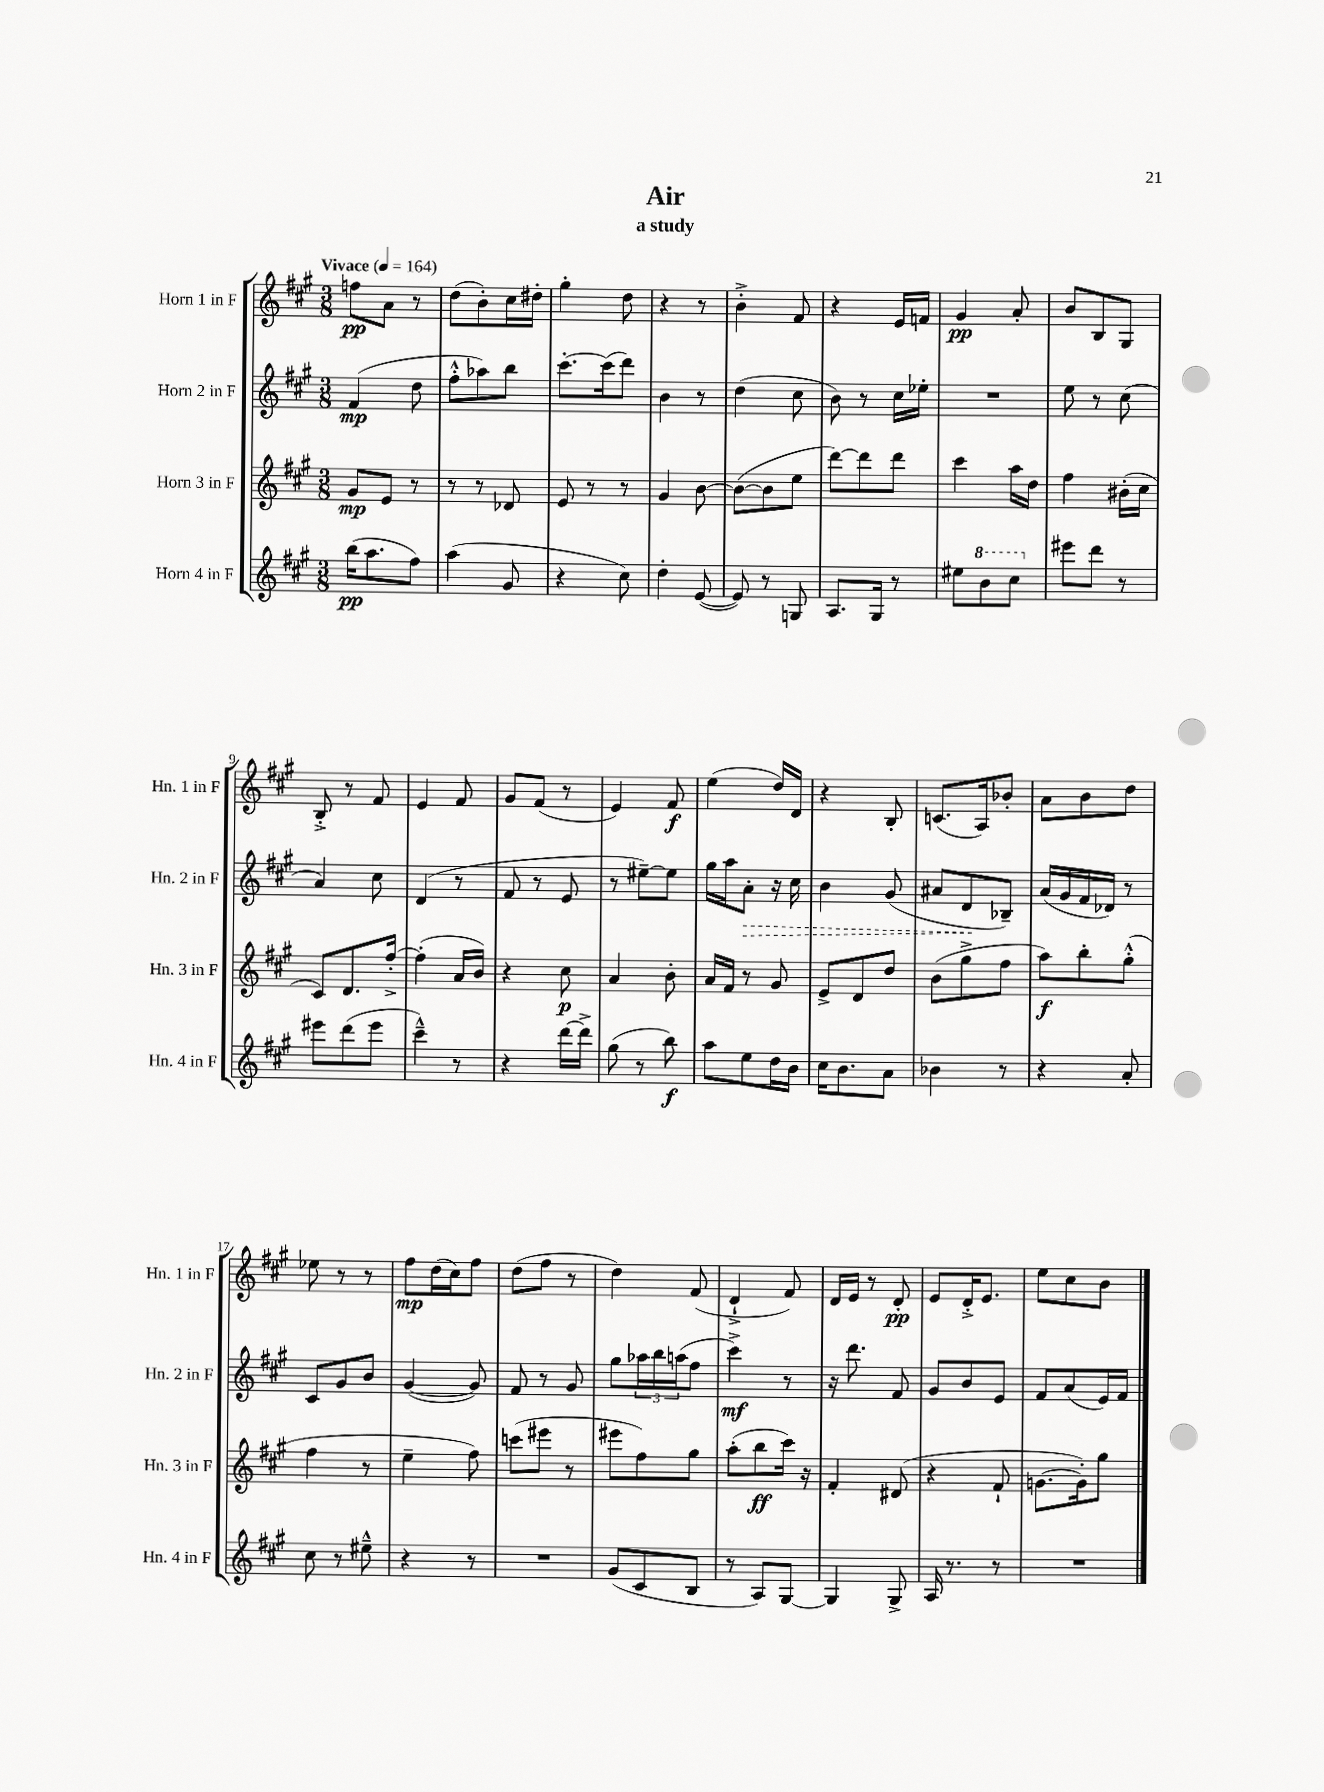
\header { title = "Air" subtitle = "a study" }
<<
\new StaffGroup <<
\new Staff = "s0" \with { instrumentName = "Horn 1 in F" shortInstrumentName = "Hn. 1 in F" } {
    \clef treble \key a \major \numericTimeSignature \time 3/8 \tempo "Vivace" 4 = 164
    f''8\pp a'8 r8 |
    d''8( b'8-.) cis''16 dis''16-. |
    gis''4-. d''8 |
    r4 r8 |
    b'4-.-> fis'8 |
    r4 e'16 f'16 |
    gis'4\pp a'8-. |
    b'8 b8 gis8 |
    b8-.-> r8 fis'8 |
    e'4 fis'8 |
    gis'8 fis'8( r8 |
    e'4) fis'8\f |
    e''4( d''16) d'16 |
    r4 b8-. |
    c'8.( a16) bes'8-. |
    a'8 b'8 d''8 |
    ees''8 r8 r8 |
    fis''8\mp d''16( cis''16) fis''8 |
    d''8( fis''8 r8 |
    d''4) fis'8( |
    d'4-!-> fis'8) |
    d'16 e'16 r8 d'8-.\pp |
    e'8 d'16-.-> e'8. |
    e''8 cis''8 b'8 \bar "|." |
}
\new Staff = "s1" \with { instrumentName = "Horn 2 in F" shortInstrumentName = "Hn. 2 in F" } {
    \clef treble \key a \major \numericTimeSignature \time 3/8
    fis'4\mp( d''8 |
    fis''8-.-^ aes''8) b''8 |
    cis'''8.~-. cis'''16( d'''8) |
    b'4 r8 |
    d''4( cis''8 |
    b'8) r8 cis''16 ees''16-. |
    R4. |
    e''8 r8 cis''8( |
    a'4) cis''8 |
    d'4( r8 |
    fis'8 r8 e'8 |
    r8 eis''8~--) eis''8 |
    gis''16 a''16 \once \override Hairpin.style = #'dashed-line a'8-.\> r16 cis''16 |
    b'4 gis'8( |
    ais'8 d'8\! bes8--) |
    a'16( gis'16 fis'16 des'16) r8 |
    cis'8 gis'8 b'8 |
    gis'4~( gis'8) |
    fis'8 r8 gis'8 |
    gis''8 \tuplet 3/2 { aes''16 b''16 a''16( } fis''8 |
    cis'''4->\mf) r8 |
    r16 d'''8. fis'8 |
    gis'8 b'8 e'8 |
    fis'8 a'8( e'16) fis'16 \bar "|." |
}
\new Staff = "s2" \with { instrumentName = "Horn 3 in F" shortInstrumentName = "Hn. 3 in F" } {
    \clef treble \key a \major \numericTimeSignature \time 3/8
    gis'8\mp e'8 r8 |
    r8 r8 des'8 |
    e'8 r8 r8 |
    gis'4 b'8~ |
    b'8~( b'8 e''8 |
    d'''8~) d'''8 d'''8 |
    cis'''4 a''16 d''16 |
    fis''4 bis'16-.( cis''16 |
    cis'8) d'8. fis''16~-.-> |
    fis''4-.( a'16 b'16) |
    r4 cis''8\p |
    a'4 b'8-. |
    a'16 fis'16 r8 gis'8 |
    e'8-> d'8 d''8 |
    b'8( gis''8-> fis''8 |
    a''8\f) b''8-. gis''8-.-^( |
    fis''4 r8 |
    e''4-- fis''8) |
    c'''8( eis'''8 r8 |
    eis'''8 fis''8) gis''8 |
    a''8-.( b''8\ff cis'''16) r16 |
    fis'4-. dis'8( |
    r4 fis'8-! |
    g'8.~ g'16-.) gis''8 \bar "|." |
}
\new Staff = "s3" \with { instrumentName = "Horn 4 in F" shortInstrumentName = "Hn. 4 in F" } {
    \clef treble \key a \major \numericTimeSignature \time 3/8
    b''16\pp( a''8. fis''8) |
    a''4( gis'8 |
    r4 cis''8) |
    d''4-. e'8~( |
    e'8) r8 g8 |
    a8. gis16 r8 |
    eis''8 \ottava #1 b''8 cis'''8 \ottava #0 |
    eis'''8 d'''8 r8 |
    eis'''8 d'''8( eis'''8 |
    cis'''4---^) r8 |
    r4 d'''16~ d'''16-> |
    gis''8( r8 b''8\f) |
    a''8 e''8 d''16 b'16 |
    cis''16 b'8. a'8 |
    bes'4 r8 |
    r4 a'8-. |
    cis''8 r8 eis''8---^ |
    r4 r8 |
    R4. |
    gis'8( cis'8 b8 |
    r8 a8) gis8~ |
    gis4 gis8-> |
    a16 r8. r8 |
    R4. \bar "|." |
}
>>
>>
